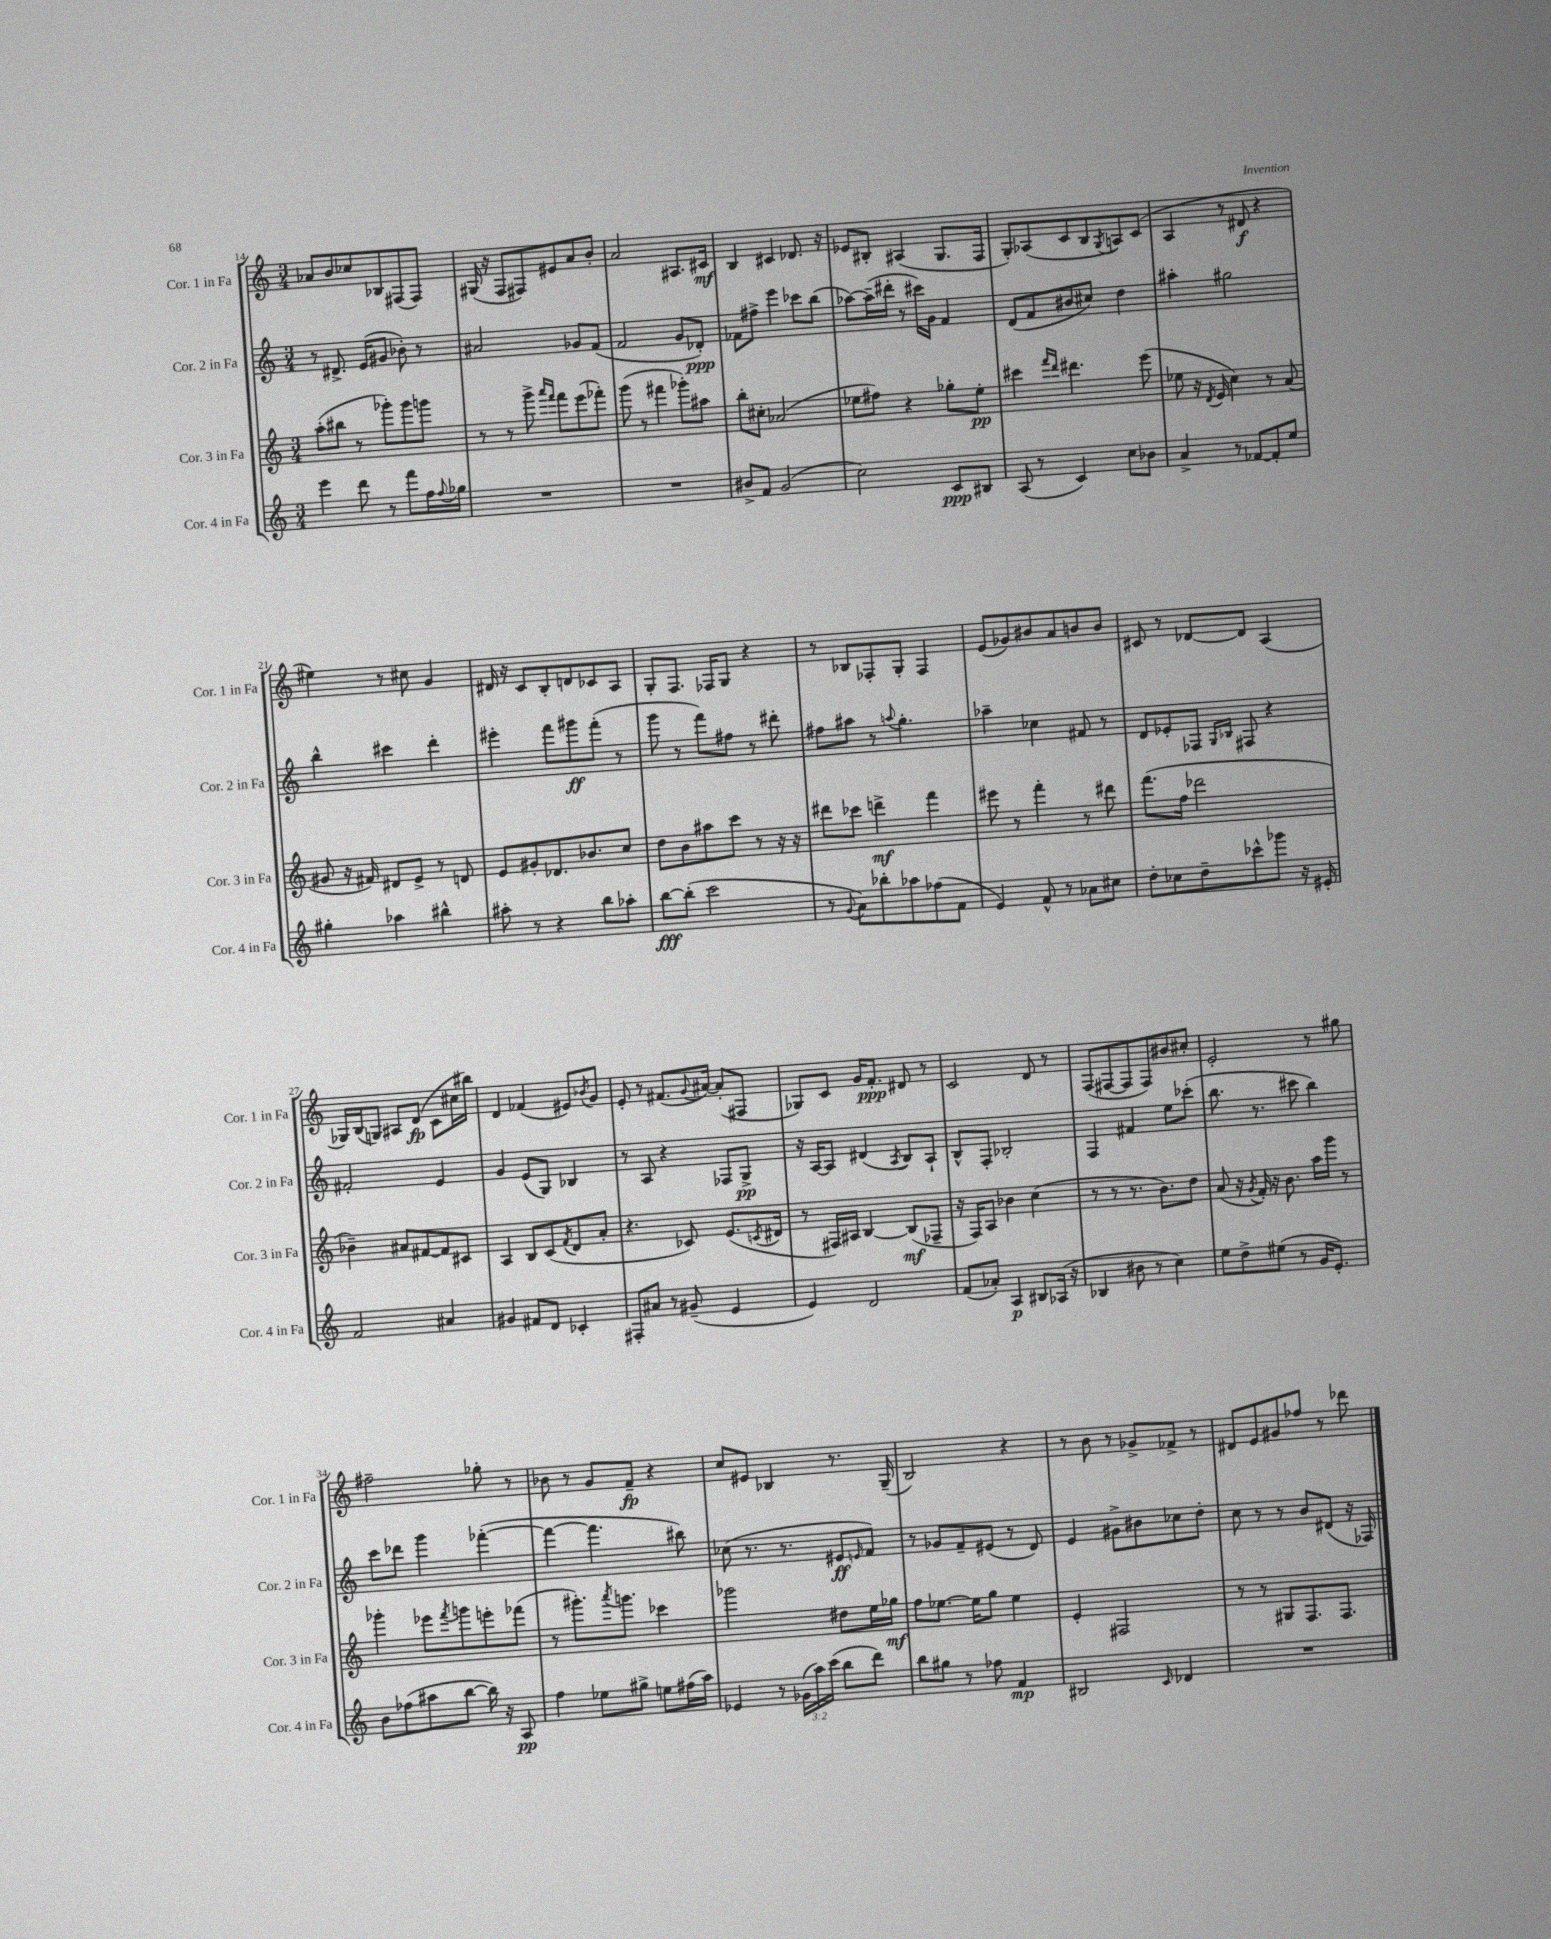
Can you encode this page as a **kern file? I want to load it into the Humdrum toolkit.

**kern	**kern	**kern	**kern
*staff4	*staff3	*staff2	*staff1
*clefG2	*clefG2	*clefG2	*clefG2
*k[]	*k[]	*k[]	*k[]
*M3/4	*M3/4	*M3/4	*M3/4
4eee	(8aa'	8r	8a-
.	8bb#	8.d#^	8b
8ddd	8r	.	8cc-
.	.	(16e	.
8r	8ggg-')	8g#	8B-
8fff	8ggg-	8b-')	(8F#
16ff	8ggg	8r	8F#)
8qqff	.	.	.
16gg-	.	.	.
=	=	=	=
2.r	8r	2a#	(16G#
.	.	.	16r
.	8r	.	8F
.	8ggg^	.	8F#)
.	16qqaaa	.	.
.	16qqfff	.	.
.	8fff	.	8e#
.	(8eee	8g-	8a
.	8fff-')	(8f	8b'
=	=	=	=
2.r	(8ggg	2f	2a
.	8r	.	.
.	4fff#	.	.
.	8ggg-')	8g	8.A#
.	8aa#	8d-')	.
.	.	.	16c#
=	=	=	=
8b#^	8bb'	8f-	4B
8f	8cc#'	8ff#^	.
(2g	(2a-	4eee	4c#
.	.	8ccc-	8.d-
.	.	(8bb	.
.	.	.	16r
=	=	=	=
2cc)	8ee-	[8aa-)	8e-
.	8ff#)	(16aa-~]	8B#'
.	.	16ddd#'	.
.	4r	8r	(4A#
.	.	16ccc#)	.
.	.	16g	.
8c	8gg-'	4f	8.G
8B#	8ee-'	.	.
.	.	.	16F
=	=	=	=
(8A	4ccc#	(8d	8G')
8r	.	8f	(8A-
.	16qqfff	.	.
.	16qqddd	.	.
4c)	4.ddd#	8b#	8c
.	.	8cc#)	8B
.	.	.	8qG
8cc	.	4dd	8A)
8b-	(8eee	.	(8c
=	=	=	=
4a^	8ee-	4aa#'	4A
.	16r	.	.
.	8qd	.	.
.	16e	.	.
8r	4cc)	2gg#	8r
[8f-	.	.	8d#
8f-']	8r	.	4r
8ee	(8a	.	.
=	=	=	=
4gg#'	8g#	4bb^^	4ee#)
.	16r	.	.
.	16f#)	.	.
4aa-	8d#	4ccc#	8r
.	8e^	.	8cc#
4bb#^^	8r	4ddd'	4g
.	8d	.	.
=	=	=	=
8aa#'	8e	4eee#'	16d#
.	.	.	16r
8r	8g#'	.	8c
4r	8.d-	8fff	8B'
.	.	8ggg#	8d
.	8.b-	.	.
8bb	.	(8fff'	8c-
8aa-'	8cc	8r	8A
=	=	=	=
[8bb	8dd	8ggg	8G'
(8bb']	8b	8r	8.F
2ccc	8aa#	8fff)	.
.	.	.	16F-
.	8ccc	8ff#	8G
.	8r	8r	4r
.	16r	8ddd#'	.
.	16r	.	.
=	=	=	=
8r	8ddd#	8ff#	8r
8qqg	.	.	.
8a)	8ccc-	8aa#	8B-
8bb-'	4ddd^	8r	8F-'
.	.	8qqaa	.
8aa-	.	4.gg'	8G'
(8ff-	4fff	.	4F-
8f	.	.	.
=	=	=	=
4e)	8eee#	4aa-~	(8e
.	8r	.	8g-)
8f^^	4fff'	4cc-	8b#
8r	.	.	8a
8a-	8r	8f#	8b
8cc#	8ddd#	8r	8b
=	=	=	=
8dd'	(8.fff	8d	8c#
8cc-	.	8e-'	8r
.	16ff	.	.
8dd~	2ddd-	8F-	[8d-
.	.	16qqG	.
.	.	16qqB-	.
8ccc-^^	.	8F#	8d-]
8ggg-	.	4r	(4A
16r	.	.	.
16e#'	.	.	.
=	=	=	=
2f	4b-~)	2f#'	16G-)
.	.	.	(16B
.	.	.	8G)
.	8a#	.	8A#
.	[8f#	.	(8d
4a#	8f#]	4e	8c
.	8c#	.	16cc#
.	.	.	16bb#)
=	=	=	=
4g#	4A	4g	4d
8f#	8B	(8e	(4f-
8d	(8c	8G)	.
.	8qf	.	.
4c-'	8d	4B-	8e#)
.	.	.	8qb-
.	8a'	.	8g
=	=	=	=
8F#'	4.r	8r	8e'
8a#	.	8A	8r
8r	.	4r	(8.f#
(8g#~	8c-)	.	.
.	.	.	8qqg
.	.	.	[16a#)
4e	(8.e	8F-	(8a#']
.	.	8G^	8F#
.	8qc	.	.
.	16d#	.	.
=	=	=	=
4e)	8r	16r	8G-)
.	.	[16A	.
.	16F#)	8A]	8c
.	16A#	.	.
2d	[4B	(4d#	16g
.	.	.	8.f'
.	.	8qA	.
.	(8B]	8B)	8d#
.	8F-~	8A`	8r
=	=	=	=
(8f	16r	8B^^	2c
.	16F)	.	.
8a-')	8A	8F'	.
4A	4b-	2B-'	.
8B#	(4cc	.	8d
(16A-	.	.	8r
16r	.	.	.
=	=	=	=
4B-	8r	4F	(8F
.	8r	.	[8F#
8b#	8.r	4f#	8F#]
8r	.	.	8F#)
.	8.b)	.	.
4cc)	.	8ee	8b#
.	8dd	(8ccc-'	8cc#'
=	=	=	=
8ee	(8a	8.bb	2e'
8dd^	16r	.	.
.	8qg	.	.
.	16f')	8.r	.
(8ee#	16r	.	.
.	8.b	.	.
8r	.	8ccc#	.
16g	16aa	4bb)	8r
8.e')	16ggg	.	.
.	8r	.	8gg#
=	=	=	=
8b	4ggg-'	8ccc	2ff#~
(8ff-	.	8ddd-	.
8aa#	8eee-	4ggg	.
.	8qfff	.	.
[8bb	8ggg	.	.
16bb])	8eee'	([4fff-'	8gg-'
16r	.	.	.
8A	(8fff-	.	8r
=	=	=	=
4ff	8r	4fff-_	8b-
.	8.ggg#')	.	8r
8ee-	.	4.fff-]	8g
.	8qaaa	.	.
.	8.ggg	.	.
8gg#^	.	.	8f~
8ee	4ccc-	.	4r
(16ff#	.	8bb#)	.
16aa)	.	.	.
=	=	=	=
4e-	2ggg-	(8cc-	8cc
.	.	8.r	8e#
8r	.	.	4B-
.	.	8.r	.
(24g-	.	.	.
24aa)	.	.	.
(24ccc	.	.	.
8bb	8dd#	8e#	8.r
.	.	16qqe	.
8ddd)	16ee	8f)	.
.	16gg-	.	(16G~
=	=	=	=
8bb	8ff	8r	2B)
8gg#	[8.ee-	8g-	.
8r	.	8f~	.
.	16ee-]	.	.
8ff-	8gg	(8e#	.
4f	4ee-	8r	4r
.	.	8d)	.
=	=	=	=
2B#	4e'	4e	8r
.	.	.	8b
.	2F#	8g#^	8r
.	.	8b#	8g-^
16qqc	.	.	.
4d-	.	8cc-	8f-^
.	.	8dd'	8r
=	=	=	=
2.r	8r	8cc	8d#
.	8r	8r	8e
.	8G#	8r	8g#
.	8.F	8b	8ff-
.	.	(8d#	8r
.	8.F	.	.
.	.	16r	8ddd-
.	.	16F-)	.
==	==	==	==
*-	*-	*-	*-
